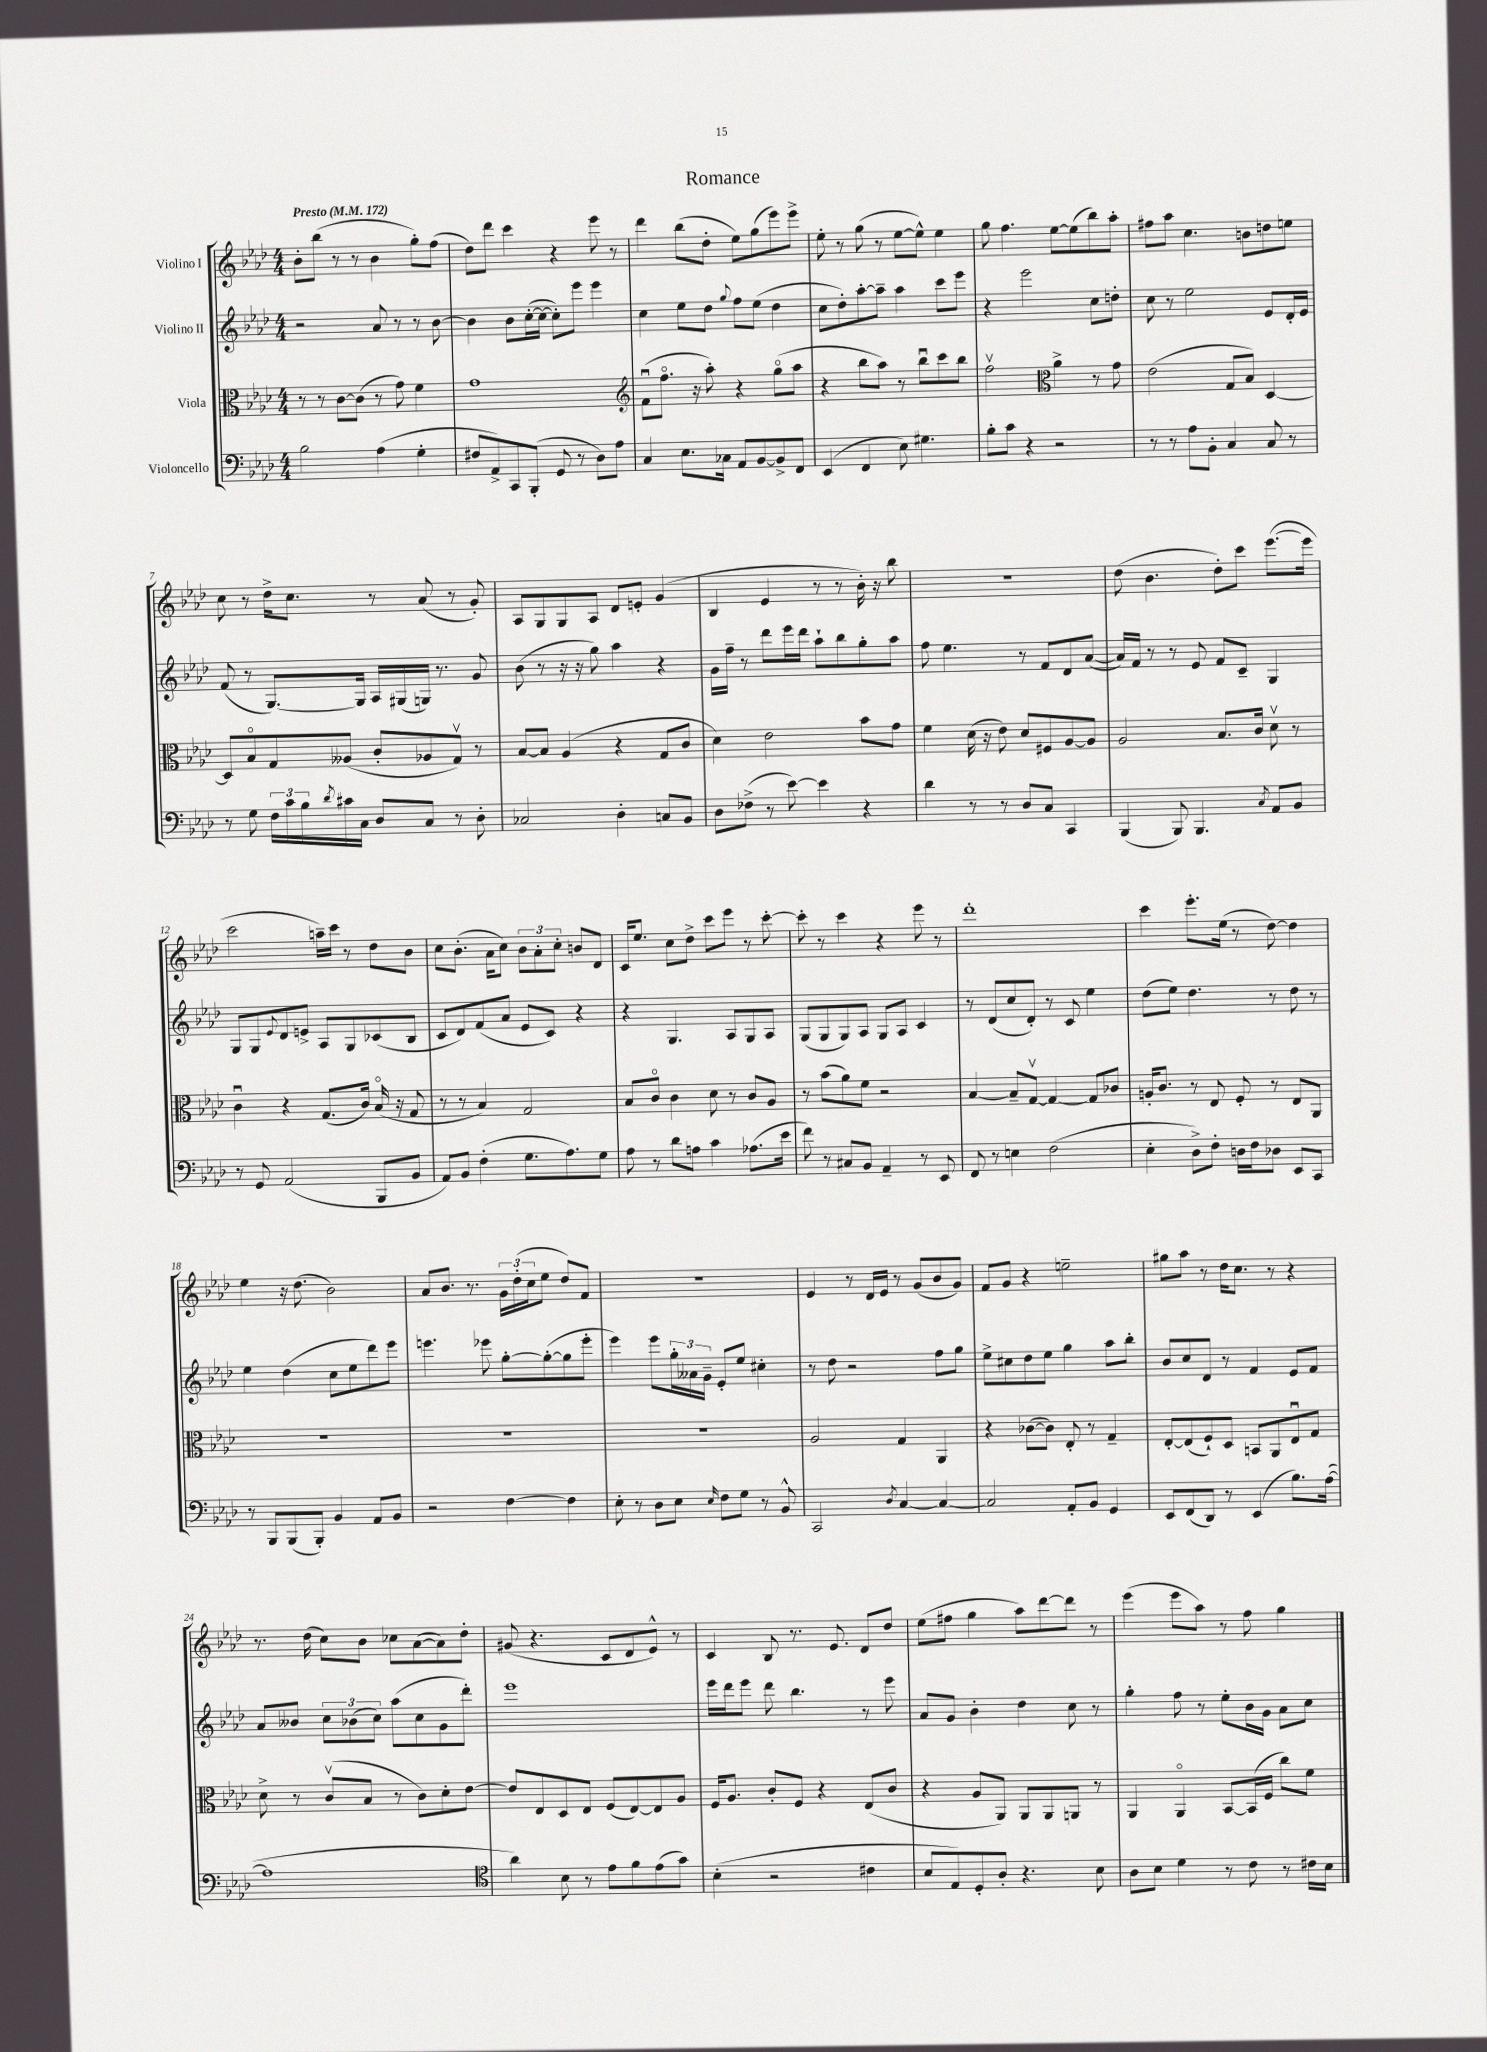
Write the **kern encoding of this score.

**kern	**kern	**kern	**kern
*staff4	*staff3	*staff2	*staff1
*clefF4	*clefC3	*clefG2	*clefG2
*k[b-e-a-d-]	*k[b-e-a-d-]	*k[b-e-a-d-]	*k[b-e-a-d-]
*M4/4	*M4/4	*M4/4	*M4/4
*MM172	*MM172	*MM172	*MM172
2B-	8r	2r	8b-'
.	8r	.	(8bb-
.	[8c	.	8r
.	(8c]	.	8r
(4A-	8r	8a-	4b-
.	8g)	8r	.
4G'	4f	8r	8gg')
.	.	[8b-	(8ff
=	=	=	=
8F#	1g	4b-]	8dd-)
8AA-^)	.	.	8ddd-
8CC	.	8b-	4ccc
(8BBB-'	.	([16cc'	.
.	.	16cc_	.
8GG	.	8cc'])	4r
8r	.	8eee-	.
8D-)	.	4eee-	8eee-
8A-	.	.	8r
=	=	=	=
*	*clefG2	*	*
4C	(8fu	4cc	4ddd-
.	8.ffo	.	.
8.E-	.	8ee-	(8bb-
.	16r	.	.
.	8aa-')	8dd-	8dd-'
16C-	.	.	.
.	.	8qqgg	.
8AA-	4r	8ff	8ee-)
[8BB-	.	(8ee-	(8gg
8BB-^]	(8ggo	4dd-	8eee-)
8FF	8aa-	.	8eee-^
=	=	=	=
(4EE-	4r	8cc	8ee-'
.	.	8dd-')	8r
4FF	8bb-	[8aa-'	(8gg
.	8aa-)	8aa-~]	8r
8E-)	8r	4aa-	[8ee-
4.G#	8bb-u	.	8ee-^^])
.	8ccc	8ccc	4ee-
.	8bb-	8eee-	.
=	=	=	=
8B-'	2ffv	4r	8gg
8c	.	.	4.ff
4r	.	2eee-	.
*	*clefC3	*	*
2r	4a-^	.	[8ee-
.	.	.	(8ee-]
.	8r	8cc	8bb-)
.	8g	8dd'	8aa-'
=	=	=	=
8r	(2e-	8cc	8ff#
8r	.	8r	8aa-
8A-	.	2ee-	4.cc
8BB-'	.	.	.
4C	8G	.	.
.	8B-)	.	8b
8C	[4D-	8e-	8dd
8r	.	16d-'	8ee
.	.	16e-	.
=	=	=	=
8r	8D-]	(8f	8cc
8G	8B-o	8r	8r
24F	8G	[8.G)	16dd-^
24c	.	.	.
.	.	.	8.cc
24B-	.	.	.
8qd-	.	.	.
16c#	(8A--	.	.
16C	.	16G]	.
8D-	8c'	16A-	8r
.	.	(16G#	.
8C	8A-	16G)	(8a-
.	.	8.r	.
8r	8Gv)	.	8r
8D-'	8r	8g	8g')
=	=	=	=
2C-	[8B-	(8b-	8A-
.	8B-]	8r	8G
.	(4A-	16r	8G
.	.	16r	.
.	.	8gg)	8A-
4D-'	4r	4aa-	8d-
.	.	.	8e'
8C	8G	4r	(4g
8BB-	8c	.	.
=	=	=	=
8D-	4d-)	16g	4B-
.	.	16ff~	.
(8F-^	.	8r	.
8r	2e-	8ddd-	4e-
[8e-)	.	16eee-	.
.	.	16ddd-	.
4e-]	.	8aa-`	8r
.	.	8bb-	8r
4r	8b-	8gg'	16b-')
.	.	.	16r
.	8g	8aa-	8bb-
=	=	=	=
4d-	4f	8ff	1r
.	.	4.ee-	.
8r	(16d-	.	.
.	16r	.	.
8r	8e-)	.	.
8D-	8d-	8r	.
8C	8F#	8f	.
4CC	[8A-	8d-	.
.	8A-]	([8a-	.
=	=	=	=
(4BBB-	2A-	16a-])	(8dd-
.	.	16f	.
.	.	8r	4.b-
8BBB-)	.	8r	.
4.BBB-	.	8e-	.
.	8.B-	8f	8dd-')
.	.	8c~	8ccc
.	16c	.	.
8qC	.	.	.
8AA-	8d-v	4G	([8.eee-
8BB-	8r	.	.
.	.	.	16eee-]
=	=	=	=
8r	4cu	8G	2ccc
8GG	.	8G	.
.	.	8qqe-	.
(2AA-	4r	8d-	.
.	.	8e^	.
.	(8.G	8A-	16aa~)
.	.	.	16ccc
.	.	8G	8r
.	16c)	.	.
8BBB-	(16B-o	(8c-	8dd-
.	16r	.	.
8BB-	8G	8B-	8b-
=	=	=	=
8AA-)	8r	8c	8cc
8BB-	8r	8d-)	(8.b-'
(4F'	4B-)	(8f	.
.	.	.	16a-
.	.	8a-	8cc)
8.G	2G	8e-	12b-
.	.	.	12a-'
.	.	8c)	.
.	.	.	12cc'
8.A-)	.	.	.
.	.	4r	8b
8G	.	.	8d-
=	=	=	=
8A-	8B-	4r	16c
.	.	.	8.ee-
8r	8co	.	.
8d-	4c	4.G	8cc
8A	.	.	8dd-^
4c	8d-	.	8ccc
.	8r	8A-	8eee-
(8.A-	8c	8G	8r
.	8A-	8A-	[8ccc'
16e-	.	.	.
=	=	=	=
8f)	8r	(8G	8ccc']
8r	(8b-	8G	8r
8C#	8a-)	8G)	4ccc
8BB-	8f	8A-	.
4AA-~	2r	8G	4r
.	.	8A-	.
8r	.	4c	8eee-
8EE-	.	.	8r
=	=	=	=
8FF	[4B-	8r	1ddd-'
8r	.	(8d-	.
4E	8B-~]	8cc	.
.	[8Gv	8d-')	.
(2F	4G_	8r	.
.	.	8c	.
.	8G]	4ee-	.
.	8c-	.	.
=	=	=	=
4E-'	16A'	(8dd-	4ccc
.	8.c	.	.
.	.	8ee-)	.
8D-^)	8r	4.dd-	8.eee-'
8F'	8E-	.	.
.	.	.	(16ee-
16D	8F'	.	8r
16F	.	.	.
8D-	8r	8r	[8dd-)
8EE-	8E-	8dd-	4dd-]
8CC	8AA-	8r	.
=	=	=	=
8r	1r	4ee-	4ee-
8BBB-	.	.	.
(8BBB-	.	(4dd-	16r
.	.	.	(8.dd-
8BBB-')	.	.	.
4BB-	.	8cc	2b-)
.	.	8ee-	.
8AA-	.	8ddd-)	.
8BB-	.	8eee-	.
=	=	=	=
2r	1r	4.eee	8a-
.	.	.	8.b-
.	.	.	8.r
.	.	8eee-	.
[4F	.	[8gg'	24g
.	.	.	(24dd-'
.	.	.	24cc
.	.	(8gg'_	8ee-
4F]	.	8gg]	8dd-)
.	.	8eee-'	8f
=	=	=	=
8E-'	1r	4eee-)	1r
8r	.	.	.
8D-	.	8eee-	.
8E-	.	24gg'	.
.	.	24a--	.
.	.	24g~	.
16qqE-	.	.	.
8F	.	8e-'	.
8G	.	8ee-	.
8r	.	4cc#'	.
8BB-^^	.	.	.
=	=	=	=
2CC	2A-	8r	4e-
.	.	8dd-	.
.	.	2r	8r
.	.	.	16d-
.	.	.	16e-
8qD-	.	.	.
[4C	4G	.	8r
.	.	.	(8g
4C_	4AA-	8ff	8b-
.	.	8gg	8g)
=	=	=	=
2C]	4r	8ee-^	8f
.	.	8cc#	8g
.	([8c-	8dd-	4r
.	8c-])	8ee-	.
8AA-'	8E-'	4gg	2ee~
8BB-	8r	.	.
4GG	4G~	8aa-	.
.	.	8bb-'	.
=	=	=	=
8EE-	[8E-'	8b-	8gg#
(8FF	(8E-]	8cc	8aa-
8DD-)	8F`)	8d-	8r
8r	8D-	8r	16dd-
.	.	.	8.cc
(4EE-	8BB	4f	.
.	8AA-	.	8r
8.B-)	8E-u	8e-	4r
.	8G	8f	.
([16A-	.	.	.
=	=	=	=
1A-]	8d-^	8a-	8.r
.	8r	8b--	.
.	.	.	(16dd-
.	(8cv	12cc	8cc)
.	.	(12b-	.
.	8B-	.	8b-
.	.	12cc)	.
.	8r	(8aa-	8cc-
.	8c)	8cc	([8a-
.	8d-'	8g	8a-])
.	[8e-	8ddd-')	8dd-'
=	=	=	=
*clefC4	*	*	*
4a-)	8e-]	1eee-	(8g#
.	8E-	.	4.r
8B-	8D-	.	.
8r	8E-	.	.
8e-	(8F	.	8c
8f	[8E-)	.	8d-
(8e-	8E-]	.	8e-^^)
8g)	8A-	.	8r
=	=	=	=
(4B-'	16F	16eee-	4c
.	8.A-	16ddd-	.
.	.	8eee-	.
2r	8c'	8ddd-	8B-
.	8F	4.bb-	8.r
.	4r	.	.
.	.	.	8.e-
4c#	(8E-	8r	8d-
.	8c	8eee-	8dd-
=	=	=	=
8B-	4r	8a-	(8ee-
8E-)	.	8g	8ff#
8D-'	8A-	4b-'	4gg
8A-'	8AA-)	.	.
4.r	8AA-	4dd-	8aa-)
.	8AA-	.	[8ddd-
.	8AA	8cc	8ddd-]
8B-	8r	8r	8r
=	=	=	=
8A-	4AA-	4gg'	(4eee-
8B-	.	.	.
4d-	4AA-o	8ff	8eee-
.	.	8r	8aa-)
8r	[8BB-	8ee-'	8r
8c	(16BB-]	16b-	8ff
.	16F	16g	.
8r	8cc)	8a-	4gg
16c#	8f	8cc	.
16B-	.	.	.
==	==	==	==
*-	*-	*-	*-
